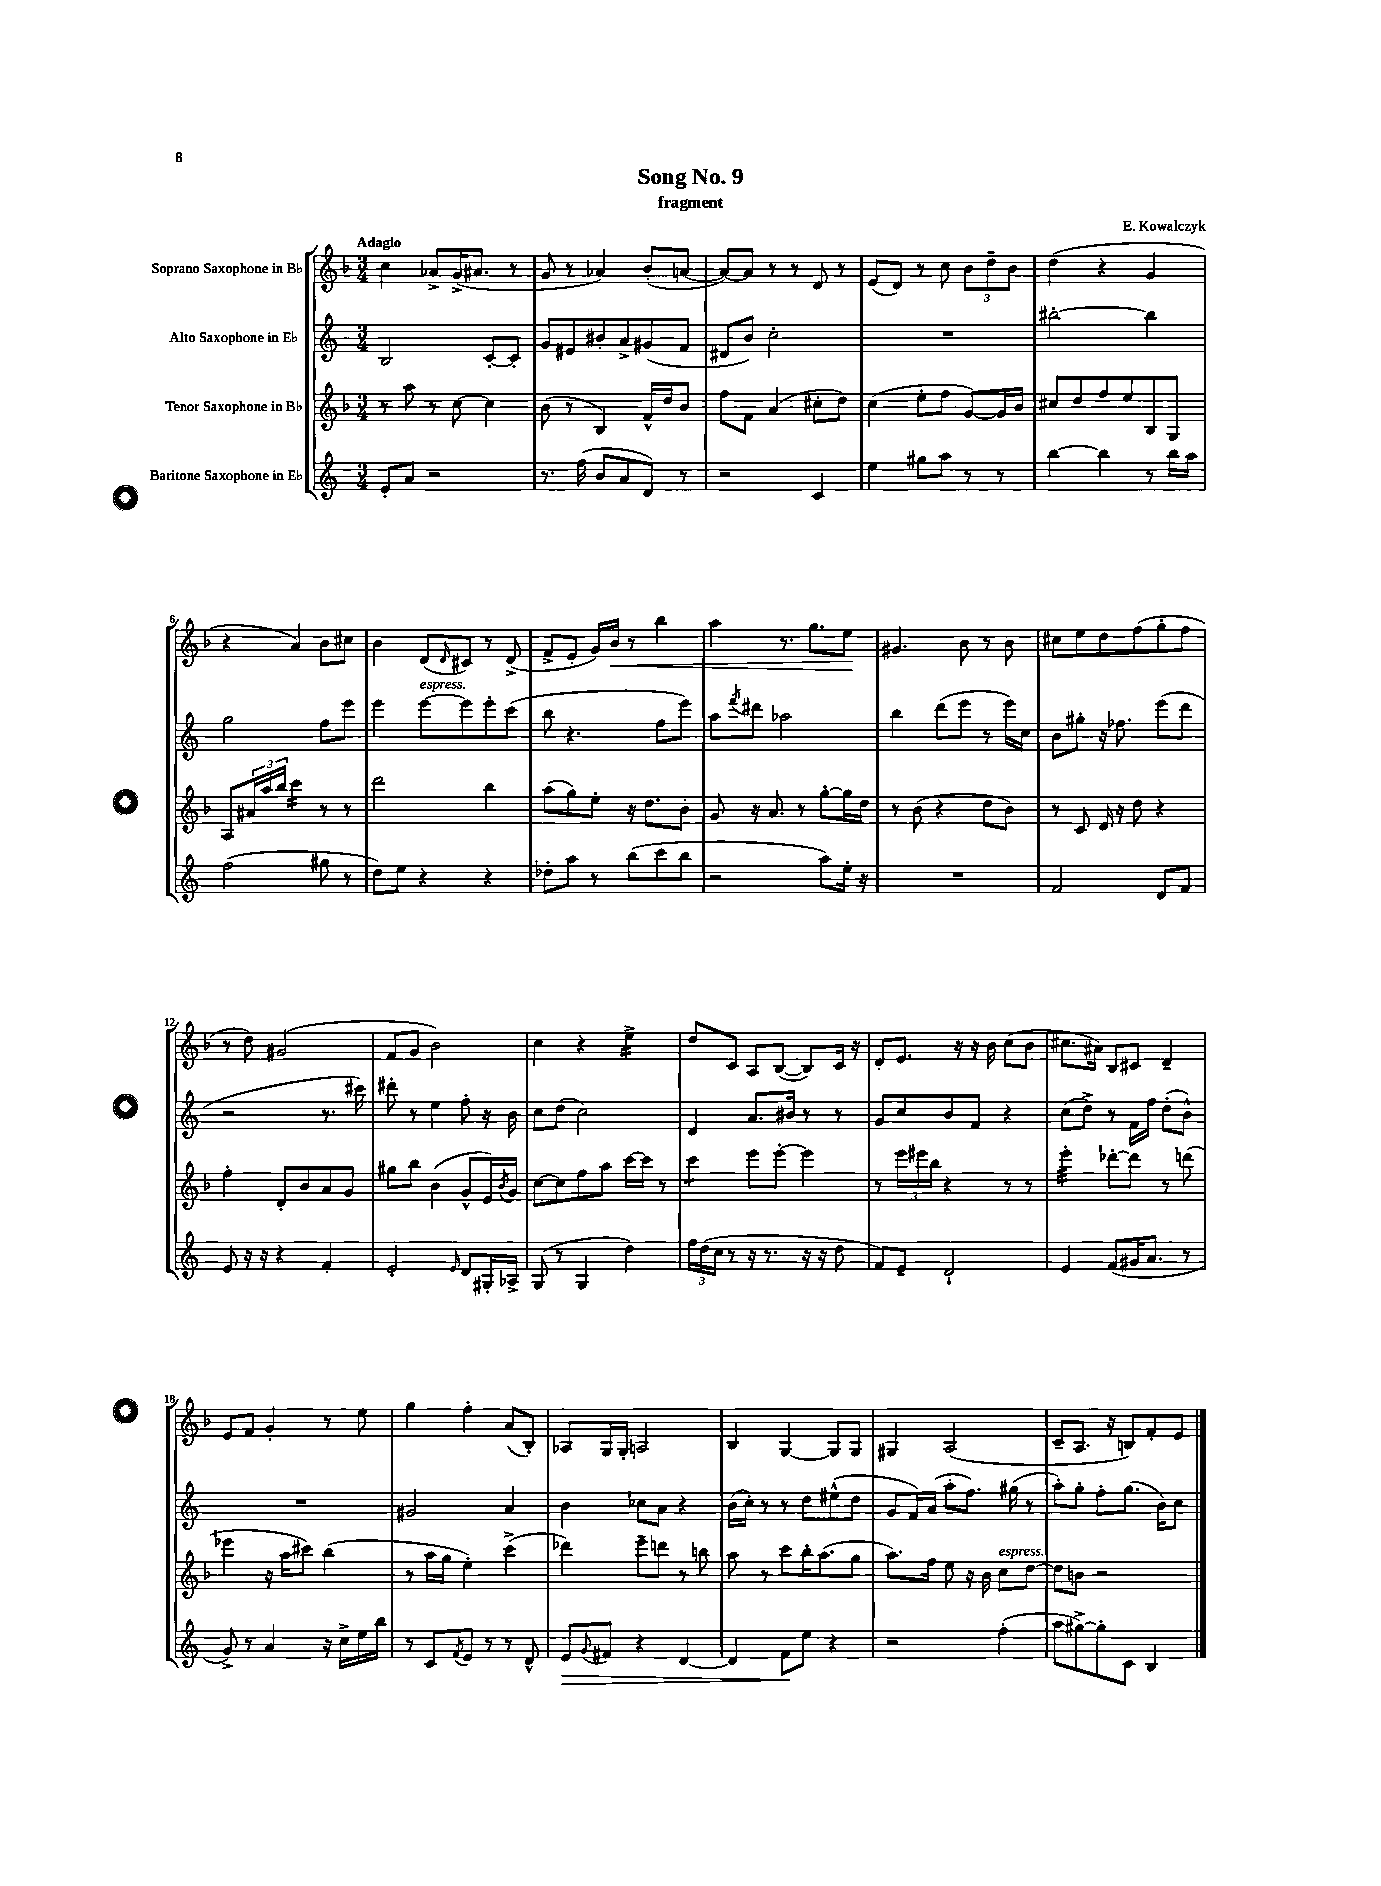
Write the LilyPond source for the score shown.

\header { title = "Song No. 9" composer = "E. Kowalczyk" subtitle = "fragment" }
<<
\new StaffGroup <<
\new Staff = "s0" \with { instrumentName = "Soprano Saxophone in Bb" } {
    \clef treble \key f \major \numericTimeSignature \time 3/4 \tempo "Adagio"
    c''4 aes'8-> g'16->( ais'8. r8 |
    g'8 r8 aes'4) bes'8-.( a'8~ |
    a'8~) a'8 r8 r8 d'8 r8 |
    e'8( d'8) r8 c''8 \tuplet 3/2 { bes'8 d''8-- bes'8 } |
    d''4( r4 g'4 |
    r4 a'4) bes'8 cis''8 |
    bes'4 d'8( \grace { d'16 } cis'8) r8 d'8->( |
    f'8-> e'8-. g'16) bes'16\< r8 bes''4 |
    a''4 r8. g''8. e''8\! |
    gis'4. bes'8 r8 bes'8 |
    cis''8 e''8 d''8 f''8( g''8-. f''8 |
    r8 d''8) gis'2( |
    f'8 g'8 bes'2) |
    c''4 r4 e''4:16-> |
    d''8 c'8 a8 bes8~( bes8) c'16 r16 |
    d'8-. e'8. r16 r16 bes'16 c''8( bes'8 |
    cis''8. ais'16) bes8 cis'8 d'4-- |
    e'8 f'8 g'4-. r8 e''8 |
    g''4 f''4-. a'8( bes8-.) |
    aes8 g16 g16-. a2 |
    bes4 g4~ g8 g8 |
    gis4 a2( |
    c'8-- a8. r16 b8) f'8-. e'8 \bar "|." |
}
\new Staff = "s1" \with { instrumentName = "Alto Saxophone in Eb" } {
    \clef treble \key c \major \numericTimeSignature \time 3/4
    b2 c'8~-. c'8-. |
    g'8 eis'8 bis'8-. a'8-> gis'8( f'8 |
    dis'8 b'8) c''2-. |
    R2. |
    bis''2~-. bis''4 |
    g''2 f''8 e'''8 |
    e'''4 e'''8~^\markup { \italic "espress." } e'''8 e'''8-. c'''8( |
    b''8 r4. f''8 e'''8) |
    a''8 \acciaccatura { f'''8 } dis'''8 aes''2 |
    b''4 d'''8( e'''8 r8 e'''16) c''16 |
    b'8 gis''8-. r16 fes''8. e'''8( d'''8 |
    r2 r8. cis'''16) |
    dis'''8-. r8 e''4 f''8-. r16 b'16 |
    c''8 d''8( c''2) |
    d'4 a'8. bis'16 r8 r8 |
    g'8 c''8 b'8 f'8 r4 |
    c''8( d''8->) r8 f'16 f''16 d''8-.( b'8-^) |
    R2. |
    gis'2 a'4 |
    b'4 ces''8 a'8 r4 |
    b'16( c''16-.) r8 r8 d''8 eis''8-^( d''8 |
    g'8 f'16) a'16( a''8-. f''8.) gis''16( r8 |
    a''8-.) g''8-. f''8-. g''8.( b'16) c''8 \bar "|." |
}
\new Staff = "s2" \with { instrumentName = "Tenor Saxophone in Bb" } {
    \clef treble \key f \major \numericTimeSignature \time 3/4
    r8 a''8 r8 c''8~ c''4 |
    bes'8( r8 bes4) f'16-^ d''16 bes'8 |
    f''8 f'8 a'4( cis''8-. d''8) |
    c''4( e''8-. f''8 g'8~) g'16 bes'16 |
    cis''8 d''8 f''8 e''8 bes8 g8 |
    a8 \tuplet 3/2 { ais'16 a''16 bes''16 } c'''4:16 r8 r8 |
    d'''2 bes''4 |
    a''8( g''8) e''8-. r16 d''8. bes'8-. |
    g'8 r16 a'8. r8 g''8~-. g''16 d''16 |
    r8 bes'8( r4 d''8 bes'8) |
    r8 c'8 d'16 r16 d''8 r4 |
    f''4-. d'8-. bes'8 a'8 g'8 |
    gis''8 bes''8 bes'4( g'8-^ e'16) \acciaccatura { bes'8 } g'16 |
    c''8~ c''8 f''8 a''8 c'''16~ c'''16 r8 |
    c'''4:8 e'''8 e'''8~-. e'''4 |
    r8 \tuplet 3/2 { e'''16 eis'''16 bes''16 } r4 r8 r8 |
    e'''4:32-. des'''8~-. des'''8 r8 d'''8( |
    ees'''4 r16 a''16 cis'''8) bes''4( |
    r8 a''16 g''16 e''4-.) c'''4->( |
    des'''4) e'''8-- d'''8 r8 b''8 |
    a''8 r8 c'''8 bes''16-. a''8.( g''8 |
    a''8.) f''16 e''8 r16 bes'16 c''8^\markup { \italic "espress." } d''8~ |
    d''8 b'8 r2 \bar "|." |
}
\new Staff = "s3" \with { instrumentName = "Baritone Saxophone in Eb" } {
    \clef treble \key c \major \numericTimeSignature \time 3/4
    e'8-. a'8 r2 |
    r8. f''16( b'8 a'8 d'8) r8 |
    r2 c'4 |
    e''4 gis''8 a''8 r8 r8 |
    b''4~ b''4 r8 b''16 a''16 |
    f''2( gis''8 r8 |
    d''8) e''8 r4 r4 |
    des''8-. a''8 r8 b''8( c'''8 b''8 |
    r2 a''8) e''16-. r16 |
    R2. |
    f'2 d'8 f'8 |
    e'8 r16 r16 r4 f'4-. |
    e'2-. \grace { e'16 } d'8 gis16-. aes16-> |
    g8( r8 g4 d''4) |
    \tuplet 3/2 { f''16 d''16( c''16 } r8 r16 r8. r16 r16 d''8 |
    f'8) e'8-- d'2-! |
    e'4 f'8( gis'16 a'8. r8 |
    g'8->) r8 a'4 r16 c''16-> e''16 b''16 |
    r8 c'8 \acciaccatura { f'8 } e'8 r8 r8 d'8-^ |
    e'8\> \appoggiatura { g'8 } fis'8 r4 d'4~ |
    d'4 f'8\! e''8 r4 |
    r2 f''4-.( |
    a''8 gis''8~->) gis''8-. c'8 b4 \bar "|." |
}
>>
>>
